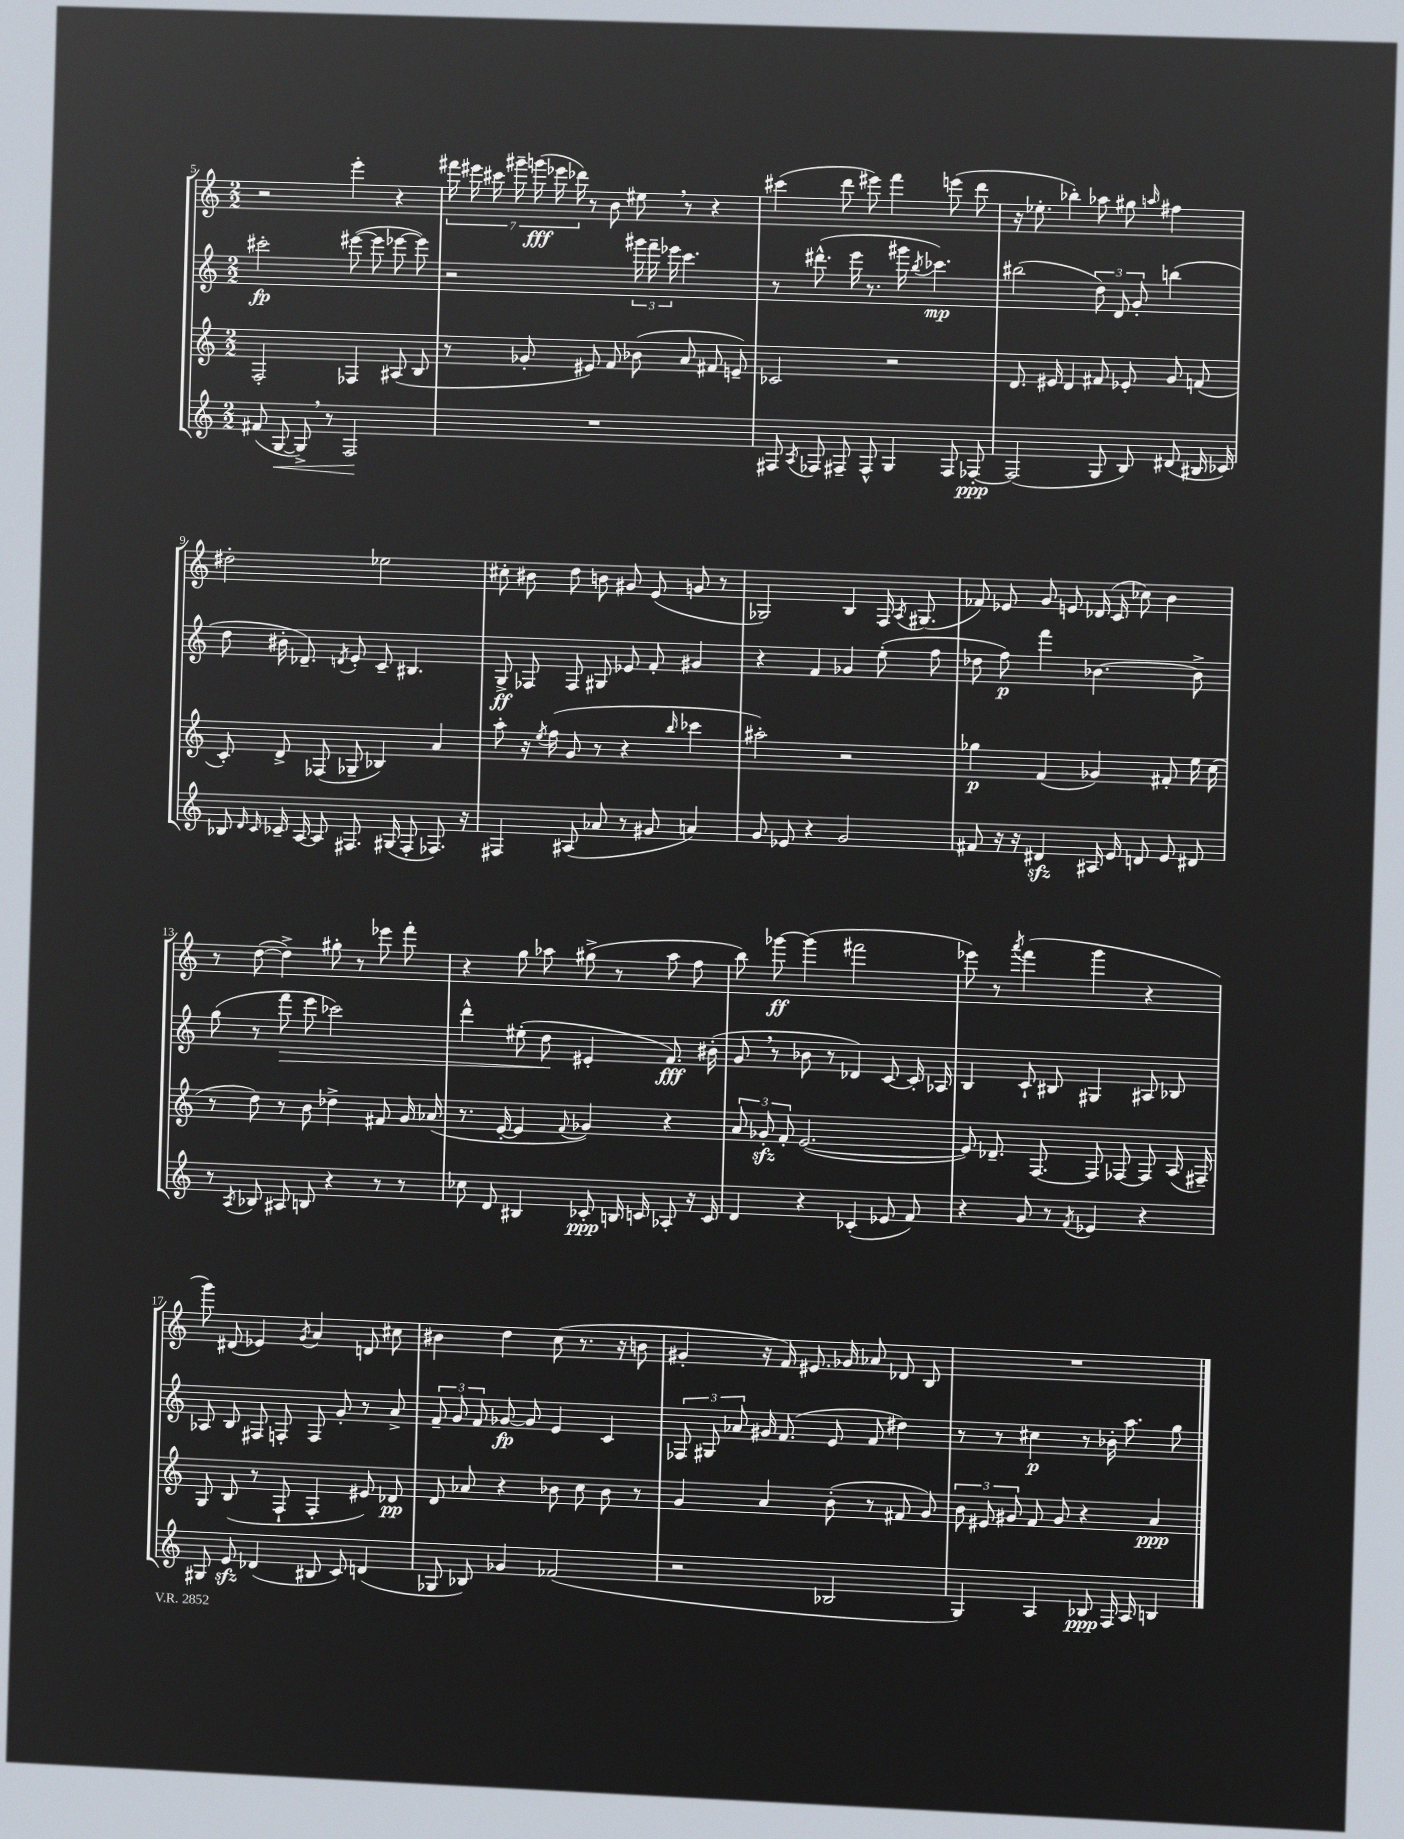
<<
\new StaffGroup <<
\new Staff = "s0" {
    \clef treble \key c \major \numericTimeSignature \time 2/2
    \autoBeamOff r2 e'''4-. r4 |
    \tuplet 7/4 { fis'''16 eis'''16 cis'''16 gis'''16-- g'''16\fff( ees'''16 des'''16) } r8 b'8 eis''8 \breathe r8 r4 |
    cis'''4( d'''8 eis'''8) f'''4 e'''8( d'''8 |
    r16 ees''8.-. bes''4-.) aes''8 gis''8 \grace { a''16 } fis''4 |
    dis''2-. ees''2 |
    cis''8-. bis'8 d''8 b'8 gis'8 e'8( g'8 r8 |
    ges2) b4 f16 \acciaccatura { a8 } gis8.( |
    fes'8) ees'8 g'8 e'8 des'16( c'16 ces''8) b'4 |
    r8 d''8~( d''4->) gis''8-. r8 ees'''8 f'''8-. |
    r4 g''8 aes''8 gis''8->( r8 aes''8 f''8 |
    b''8) ges'''8~\ff ges'''4( fis'''2 |
    ees'''8) r8 \acciaccatura { a'''8 } f'''4( g'''4 r4 |
    g'''8) dis'8( ees'4) \acciaccatura { g'8 } a'4 d'8 cis''8 |
    bis'4 d''4 c''8( r8. r16 b'8 |
    gis'4-. r16 f'16) eis'8. ges'16 aes'8 des'8 b8 |
    R1 \bar "|." |
}
\new Staff = "s1" {
    \clef treble \key c \major \numericTimeSignature \time 2/2
    \autoBeamOff cis'''2-.\fp eis'''8~( eis'''8 ees'''8~ ees'''8) |
    r2 \tuplet 3/2 { gis'''16 f'''16-- ees'''16 } c'''4. |
    r8 dis'''8.-^( e'''16 r8. gis'''16 \acciaccatura { b''8 } ces'''4.\mp) |
    bis''2( \tuplet 3/2 { d''8) d'8 g'8-. } b''4( |
    d''8 bis'16-. des'8.--) \acciaccatura { d'8 } e'8-. c'8-- bis4. |
    g8->\ff fes8 fes8 gis8 ees'8 f'8-. gis'4 |
    r4 f'4 ges'4 e''8-.( f''8 |
    des''8 f''8\p) f'''4 bes'4.~ bes'8-> |
    g''8( r8 f'''8\> e'''8 ces'''2) |
    d'''4-^ eis''8-.( d''8\! eis'4-. f'8.\fff) bis'16-.( |
    g'8 \breathe r8 bes'8 r8 des'4) c'8~ c'16-. aes16 |
    b4 c'8-! bis8 gis4 ais8 bes8 |
    aes8 b8 fis8 f8-. f8 g'8-. r8 a'8-> |
    \tuplet 3/2 { f'8-- g'8 f'8 } ges'8~\fp ges'8 e'4 c'4 |
    \tuplet 3/2 { fes8 gis8 aes'8 } gis'16 f'8.( e'8 f'8 dis''4) |
    r8 r8 cis''4\p r8 bes'16-. a''8. g''8 \bar "|." |
}
\new Staff = "s2" {
    \clef treble \key c \major \numericTimeSignature \time 2/2
    \autoBeamOff f2-. fes4 ais8( b8 |
    r8 ges'8-. eis'8) f'8 bes'8( a'8 fis'8 e'8--) |
    ces'2 r2 |
    d'8. eis'16 d'4 fis'8 ees'8-. g'8 f'8( |
    c'8-.) d'8-> fes8( ges8-- bes4) a'4 |
    a''8-. r16 \acciaccatura { e''8 } f''16( g'8 r8 r4 \grace { b''16 } ces'''4 |
    ais''2-.) r2 |
    ges''4\p f'4( ges'4) fis'8-. e''16 c''16( |
    r8 d''8) r8 b'8 des''4-> fis'8 g'16 aes'16( |
    r8. e'16~-. e'4 \appoggiatura { f'8 } ges'4) r4 |
    \tuplet 3/2 { a'8 ges'8-.\sfz f'8-. } e'2.~( |
    e'8) des'8.-- f8.~ f8 fes8~ fes8 a16( fis16--) |
    g8 b8( r8 f8-! f4-. eis'8) des'8\pp |
    d'8 aes'8 r4 bes'8 c''8 bes'8 r8 |
    g'4 a'4 b'8-.( r8 fis'8 g'8) |
    \tuplet 3/2 { b'8 eis'8 gis'8 } f'8 gis'8 r4 a'4\ppp \bar "|." |
}
\new Staff = "s3" {
    \clef treble \key c \major \numericTimeSignature \time 2/2
    \autoBeamOff fis'8( g8~\< g8->) \breathe r8 f2\! |
    R1 |
    fis8 \acciaccatura { a8 } fes8 fis8-- fis8-^ g4 fis8 fes8~-.\ppp |
    fes2( g8 b8) dis'8( bis16 ces'16) |
    bes8 \grace { d'16 c'16 } ces'16-- a16~ a8 fis8. gis16( fis8-. fes8.) r16 |
    fis4 ais8( aes'8 r8 gis'8 a'4) |
    g'8 ees'8 r4 g'2 |
    fis'8 r16 r16 dis'4\sfz ais16 e'16 d'8 e'8 dis'8 |
    r8 \acciaccatura { a8 } bes8 ais8 b8 r4 r8 r8 |
    ces''8 d'8 bis4 ces'8-.\ppp b16 c'16 aes8-. r16 c'16 |
    d'4 r4 ces'4-.( ees'8 f'8) |
    r4 g'8 r8 \acciaccatura { f'8 } ees'4 r4 |
    gis8 e'8\sfz des'4( bis8 c'8) d'4( |
    ges8 bes8) ges'4 fes'2( |
    r2 bes2 |
    g4) a4 bes8\ppp f16 a16 b4 \bar "|." |
}
>>
>>
\layout { \context { \Score currentBarNumber = #5 } }
